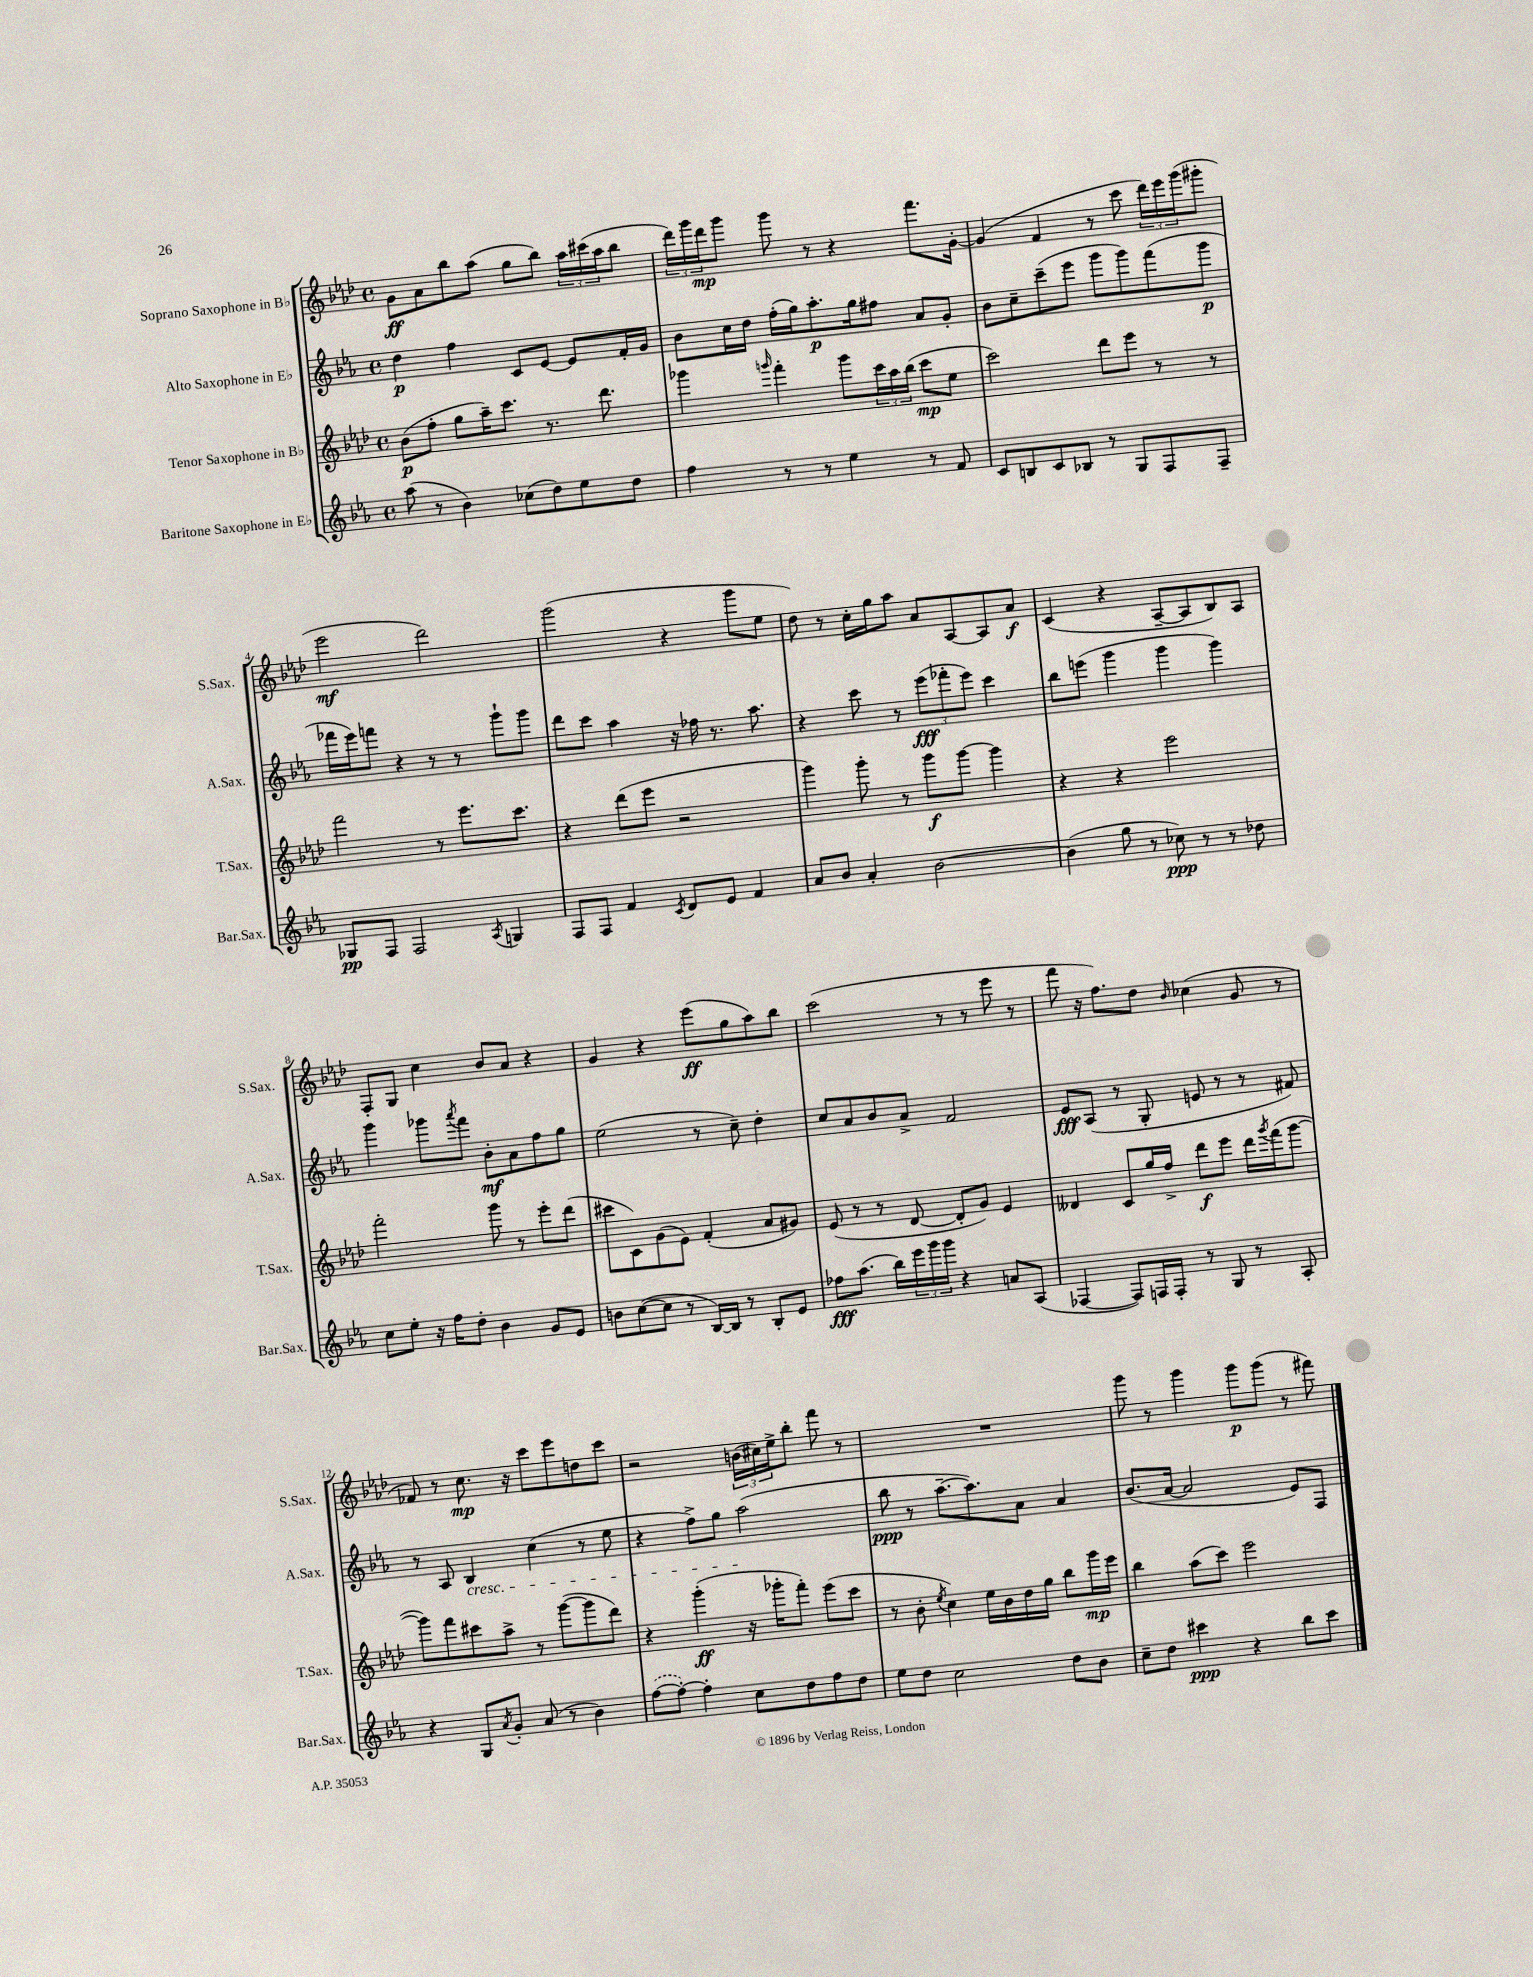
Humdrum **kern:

**kern	**dynam	**kern	**dynam	**kern	**dynam	**kern	**dynam
*part4	*part4	*part3	*part3	*part2	*part2	*part1	*part1
*staff4	*staff4	*staff3	*staff3	*staff2	*staff2	*staff1	*staff1
*I"Baritone Saxophone in E♭	*	*I"Tenor Saxophone in B♭	*	*I"Alto Saxophone in E♭	*	*I"Soprano Saxophone in B♭	*
*I'Bar.Sax.	*	*I'T.Sax.	*	*I'A.Sax.	*	*I'S.Sax.	*
*clefG2	*	*clefG2	*	*clefG2	*	*clefG2	*
*k[b-e-a-]	*	*k[b-e-a-d-]	*	*k[b-e-a-]	*	*k[b-e-a-d-]	*
*M4/4	*	*M4/4	*	*M4/4	*	*M4/4	*
*met(c)	*	*met(c)	*	*met(c)	*	*met(c)	*
=1	=1	=1	=1	=1	=1	=1	=1
(8aa-\	.	(8b-\L	p	4dd\	p	8g\L	ff
8r	.	8ff'\J	.	.	.	8a-\	.
4b-\)	.	8gg\L	.	4ff\	.	8bb-\	.
.	.	16aa-~\K)	.	.	.	(8aa-\J	.
.	.	8.ccc\J	.	.	.	.	.
(8cc-X\L	.	.	.	8c/L	.	8gg\L	.
8dd\)	.	8.r	.	[8e-/J	.	8bb-\J)	.
8ee-\	.	.	.	8e-/L]	.	24aa-\LL	.
.	.	.	.	.	.	(24ccc#X\	.
.	.	8.ddd-\	.	.	.	.	.
.	.	.	.	.	.	24aa-\J	.
8dd\J	.	.	.	16f'/L	.	8bb-\J	.
.	.	.	.	16g/JJ	.	.	.
=2	=2	=2	=2	=2	=2	=2	=2
4ff\	.	4ggg-X\	.	8b-\L	.	24ddd-\LL)	.
.	.	.	.	.	.	24ggg\	.
.	.	.	.	.	.	24ddd-\J	mp
.	.	.	.	16cc\L	.	8ggg\J	.
.	.	.	.	16dd\JJ	.	.	.
.	.	16qqgggn/	.	.	.	.	.
8r	.	4fff'\	.	(16ff'\LL	.	8ggg\	.
.	.	.	.	16gg\J)	.	.	.
8r	.	.	.	8.aa-'\	p	8r	.
4ee-\	.	8ggg\L	.	.	.	4r	.
.	.	.	.	16gg\k	.	.	.
.	.	24ccc\L	.	8ff#X\J	.	.	.
.	.	24aa-\	.	.	.	.	.
.	.	(24bb-\JJ	.	.	.	.	.
8r	.	8ccc\L	mp	8a-/L	.	8.fff\L	.
8f/	.	8ee-\J	.	8g'/J	.	.	.
.	.	.	.	.	.	[16g'\Jk	.
=3	=3	=3	=3	=3	=3	=3	=3
8c/L	.	2ccc\)	.	8b-\L	.	(4g/]	.
8Bn/	.	.	.	8cc~\	.	.	.
8c/	.	.	.	(8ccc~\	.	4f/	.
8B-X/J	.	.	.	8eee-\J	.	.	.
8r	.	8ddd-\L	.	8ggg\L	.	8r	.
8G/L	.	8eee-\J	.	8ggg\)	.	8ccc\	.
8F/	.	8r	.	(8fff\	.	24ddd-\LL)	.
.	.	.	.	.	.	24eee-\	.
.	.	.	.	.	.	(24ggg\J	.
8F~/J	.	8r	.	8ggg\J	p	8ggg#X'\J	.
!!LO:LB:g=z
=4	=4	=4	=4	=4	=4	=4	=4
8G-X/L	pp	2fff\	.	16fff-X\LL	.	2eee-\	mf
.	.	.	.	16eee-\J)	.	.	.
8F/J	.	.	.	8fffn\J	.	.	.
2F/	.	.	.	4r	.	.	.
.	.	8r	.	8r	.	2ddd-\)	.
.	.	8.eee-\L	.	8r	.	.	.
8qA-/	.	.	.	.	.	.	.
4Gn/	.	.	.	8ggg`\L	.	.	.
.	.	8.ccc\J	.	.	.	.	.
.	.	.	.	8ggg\J	.	.	.
=5	=5	=5	=5	=5	=5	=5	=5
8F/L	.	4r	.	8ddd\L	.	(2ggg\	.
8F/J	.	.	.	8ccc\J	.	.	.
4f/	.	(8ddd-\L	.	4aa-\	.	.	.
.	.	8eee-\J	.	.	.	.	.
8qc/	.	.	.	.	.	.	.
8d/L	.	2r	.	16r	.	4r	.
.	.	.	.	16ff-X\	.	.	.
8e-/J	.	.	.	8.r	.	.	.
4f/	.	.	.	.	.	8ggg\L	.
.	.	.	.	8.aa-\	.	.	.
.	.	.	.	.	.	8ee-\J	.
=6	=6	=6	=6	=6	=6	=6	=6
8a-/L	.	4ggg\)	.	4r	.	8dd-\)	.
8b-/J	.	.	.	.	.	8r	.
4a-'/	.	8ggg'\	.	8ccc\	.	16cc'\LL	.
.	.	.	.	.	.	16gg\J	.
.	.	8r	.	8r	.	8aa-\J	.
[2b-\	.	8ggg\L	f	(12eee-\L	fff	8a-/L	.
.	.	.	.	12fff-X'\	.	.	.
.	.	[8ggg\J	.	.	.	[8A-/	.
.	.	.	.	12eee-\J)	.	.	.
.	.	4ggg\]	.	4ccc\	.	8A-/]	.
.	.	.	.	.	.	8a-/J	f
=7	=7	=7	=7	=7	=7	=7	=7
(4b-\]	.	4r	.	8bb-\L	.	(4c/	.
.	.	.	.	(8eeen\J	.	.	.
8gg\	.	4r	.	4ggg\	.	4r	.
8r	.	.	.	.	.	.	.
8cc-X\)	ppp	2eee-\	.	4ggg\	.	[8A-~/L	.
8r	.	.	.	.	.	8A-/]	.
8r	.	.	.	4ggg\)	.	8B-/)	.
8dd-X\	.	.	.	.	.	8A-/J	.
!!LO:LB:g=z
=8	=8	=8	=8	=8	=8	=8	=8
8cc\L	.	2fff'\	.	4ggg\	.	8F'/L	.
8ee-'\J	.	.	.	.	.	8G/J	.
16r	.	.	.	8ggg-X\L	.	4cc\	.
16ff\KL	.	.	.	.	.	.	.
.	.	.	.	8qaaa-/	.	.	.
8dd'\J	.	.	.	8fff\J	.	.	.
4b-\	.	8ggg\	.	8b-'\L	mf	8b-/L	.
.	.	8r	.	8a-\	.	8a-/J	.
8g/L	.	8eee-'\L	.	8ff\	.	4r	.
8e-/J	.	(8ddd-\J	.	8gg\J	.	.	.
=9	=9	=9	=9	=9	=9	=9	=9
8bn\L	.	8ccc#X\L	.	(2ee-\	.	4g/	.
([8cc\	.	8c\)	.	.	.	.	.
8cc\J]	.	(8g\	.	.	.	4r	.
8r	.	8e-\J)	.	.	.	.	.
[16B-/LL)	.	(4f'/	.	8r	.	(8eee-\L	ff
16B-/JJ]	.	.	.	.	.	.	.
8r	.	.	.	8cc~\)	.	8gg\	.
8B-'/L	.	8a-/L	.	4dd'\	.	8aa-\)	.
8e-/J	.	8g#X/J)	.	.	.	8bb-\J	.
=10	=10	=10	=10	=10	=10	=10	=10
8ff-X\L	fff	(8e-/	.	8cc/L	.	(2ccc\	.
(8.aa-\J	.	8r	.	8a-/	.	.	.
.	.	8r	.	8b-/	.	.	.
16bb-\LL)	.	.	.	.	.	.	.
24eee-\	.	[8d-/	.	8a-^/J	.	.	.
24ggg\	.	.	.	.	.	.	.
24ggg\JJ	.	.	.	.	.	.	.
4r	.	8d-'/L]	.	2f/	.	8r	.
.	.	8g/J)	.	.	.	8r	.
8an/L	.	4e-/	.	.	.	8eee-\	.
(8A-/J	.	.	.	.	.	8r	.
=11	=11	=11	=11	=11	=11	=11	=11
[4F-X/	.	4d--X/	.	8e-/L	fff	8fff\	.
.	.	.	.	(8A-/J	.	16r	.
.	.	.	.	.	.	8.ff\L)	.
8F-/L])	.	8c/L	.	8r	.	.	.
16Fn/L	.	16gg/L	.	8G'/	.	8dd-\J	.
16F'/JJ	.	16ff^/JJ	.	.	.	.	.
.	.	.	.	.	.	16qqb-/	.
8r	.	8ddd-\L	f	8en/	.	(4cc-X\	.
8G/	.	8eee-\J	.	8r	.	.	.
8r	.	16ddd-\LL	.	8r	.	8g/	.
.	.	8qggg/	.	.	.	.	.
.	.	(16fff\J	.	.	.	.	.
8A-'/	.	[8ggg\J	.	8f#X/)	.	8r	.
!!LO:LB:g=z
=12	=12	=12	=12	=12	=12	=12	=12
4r	.	8ggg\L])	.	8r	.	8f-X/)	.
.	.	8fff\	.	8A-/	.	8r	.
!	!	!	!	!LO:TX:b:i:t=cresc.	!	!	!
8G/L	.	8ccc#X\	.	4B-/	.	8.cc\	mp
8qa-/	.	.	.	.	.	.	.
8g'/J	.	8aa-^\J	.	.	.	.	.
.	.	.	.	.	.	16r	.
(8a-/	.	8r	.	(4cc\	.	8ccc\L	.
8r	.	([8ggg\L	.	.	.	8eee-\	.
4b-\)	.	8ggg\]	.	8r	.	8ddn\	.
.	.	8ddd-\J)	.	8ee-\	.	8ccc\J	.
=13	=13	=13	=13	=13	=13	=13	=13
([8ff\L	.	4r	.	4r	.	2r	.
8ff'\J_)	.	.	.	.	.	.	.
4ff'\]	.	(4ggg'\	ff	8ff^\L)	.	.	.
.	.	.	.	8gg\J	.	.	.
8cc\L	.	16r	.	(2aa-\	.	(24bn\LL	.
.	.	.	.	.	.	24cc#X\)	.
.	.	16ggg-X'\KL	.	.	.	.	.
.	.	.	.	.	.	24ee-^\J	.
8dd\	.	8fff'\J)	.	.	.	8bb-'\J	.
8ff\	.	(8eee-\L	.	.	.	8fff\	.
8dd\J	.	8ccc\J	.	.	.	8r	.
=14	=14	=14	=14	=14	=14	=14	=14
8ee-\L	.	8r	.	8bb-\	ppp	1r	.
8dd\J	.	8b-'\	.	8r	.	.	.
.	.	8qee-/	.	.	.	.	.
2cc\	.	4cc\)	.	[8.aa-~\L	.	.	.
.	.	.	.	8.aa-\])	.	.	.
.	.	16ee-\LL	.	.	.	.	.
.	.	16b-\	.	.	.	.	.
.	.	16dd-\	.	8a-\J	.	.	.
.	.	16gg\JJ	.	.	.	.	.
8dd\L	.	8bb-\L	.	4a-/	.	.	.
8b-\J	.	16ggg\L	mp	.	.	.	.
.	.	16eee-\JJ	.	.	.	.	.
=15	=15	=15	=15	=15	=15	=15	=15
8cc~\L	.	4bb-\	.	(8.b-/L	.	8ggg\	.
8dd\J	.	.	.	.	.	8r	.
.	.	.	.	[16a-/Jk	.	.	.
4ccc#X\	ppp	(8aa-\L	.	2a-/]	.	4ggg\	.
.	.	8ccc\J)	.	.	.	.	.
4r	.	2eee-\	.	.	.	8ggg\L	p
.	.	.	.	.	.	(8ggg\J	.
8bb-\L	.	.	.	8e-/L)	.	8r	.
8ccc#\J	.	.	.	8F/J	.	8fff#X\)	.
==	==	==	==	==	==	==	==
*-	*-	*-	*-	*-	*-	*-	*-
